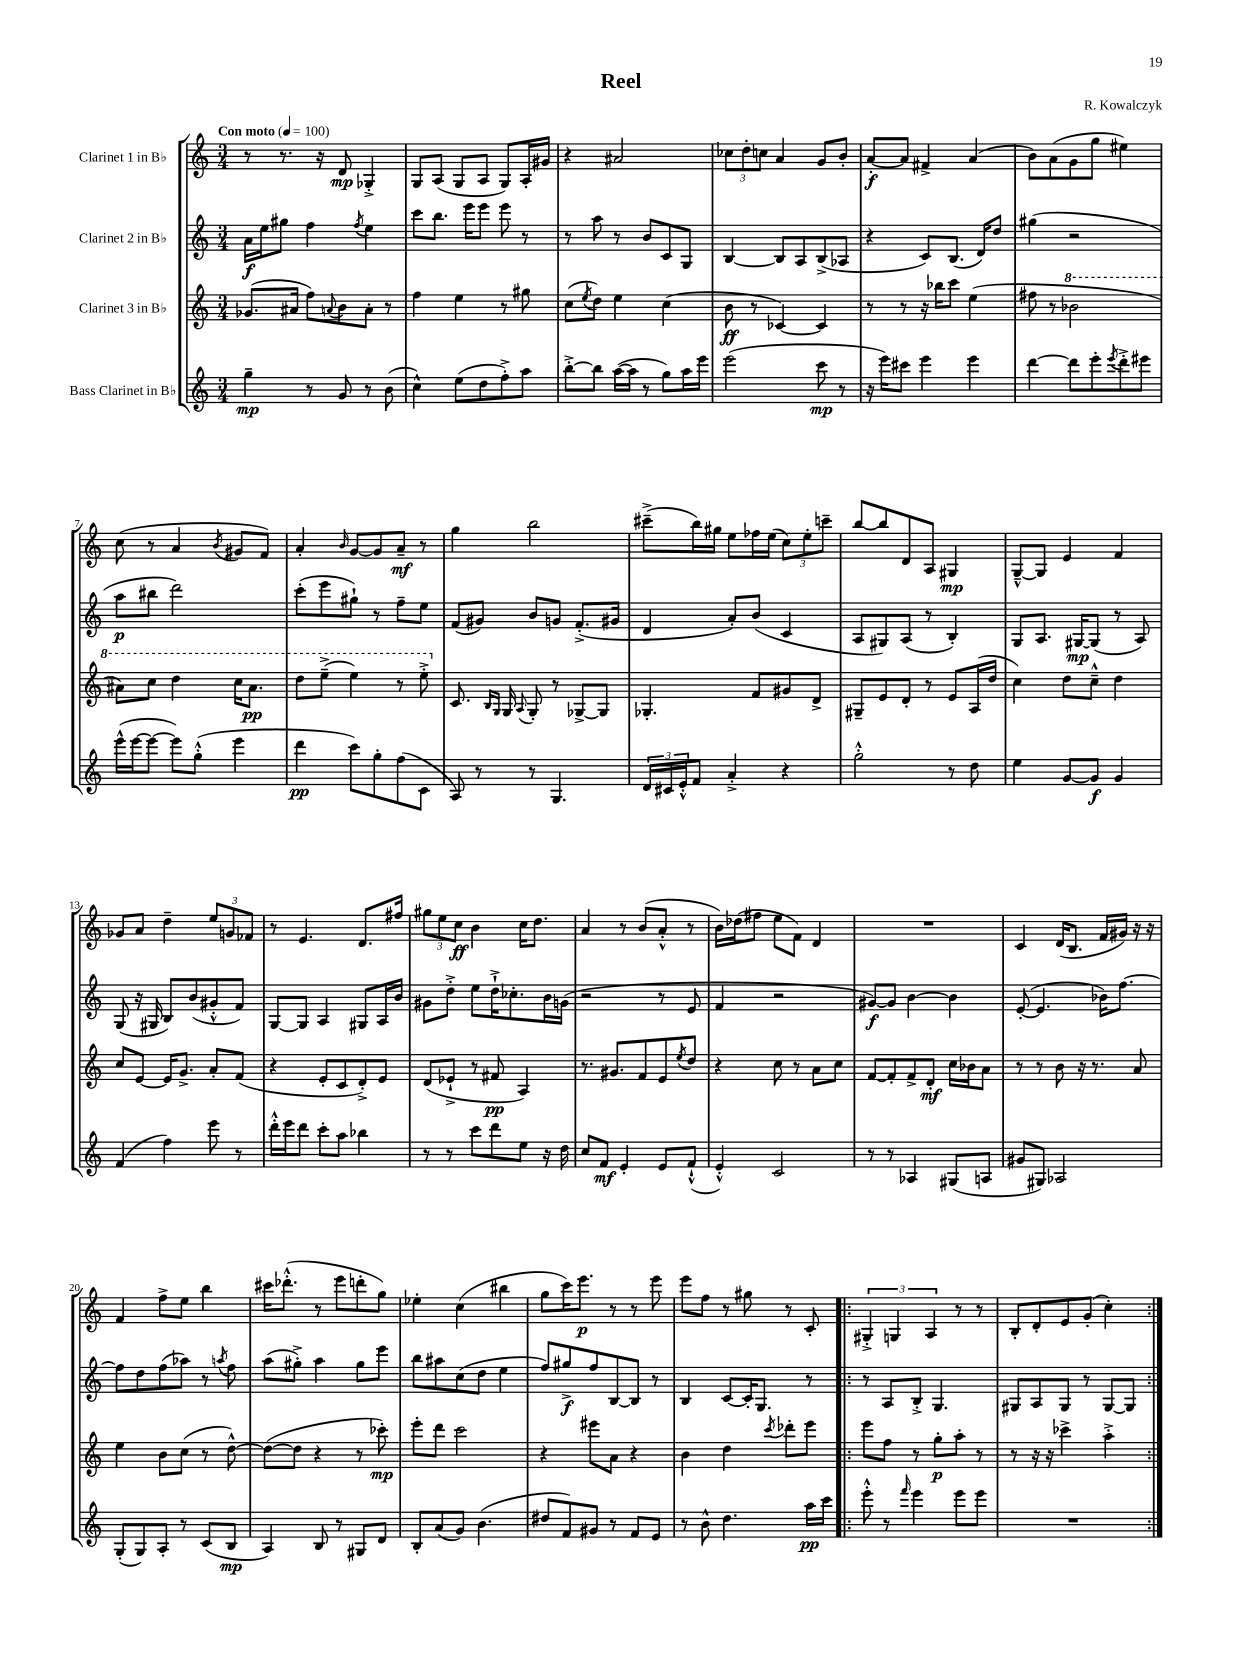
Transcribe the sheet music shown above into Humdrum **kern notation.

**kern	**kern	**kern	**kern
*staff4	*staff3	*staff2	*staff1
*clefG2	*clefG2	*clefG2	*clefG2
*k[]	*k[]	*k[]	*k[]
*M3/4	*M3/4	*M3/4	*M3/4
*MM100	*MM100	*MM100	*MM100
4gg~\	(8.g-/L	16a\LL	8r
.	.	16ee\J	.
.	.	8gg#\J	8.r
.	16a#/Jk	.	.
8r	8ff\L)	4ff\	.
.	.	.	16r
.	8qqa/	.	.
8g/	8b\	.	8d/
.	.	8qff/	.
8r	8a'\J	4ee\	4G-'^/
(8b\	8r	.	.
=	=	=	=
4cc^^\)	4ff\	8ccc\L	8G/L
.	.	8.bb\J	(8A/J
(8ee\L	4ee\	.	8G/L
.	.	16eee\LK	.
8dd\	.	8eee\J	8A/J
8ff'^\)	8r	8eee\	8G/L)
8aa\J	8gg#\	8r	16A'/L
.	.	.	16g#/JJ
=	=	=	=
[8bb'^\L	(8cc\L	8r	4r
.	8qee/	.	.
8bb\]J	8dd\J)	8aa\	.
([16aa\LL	4ee\	8r	2a#/
16aa\]JJ	.	.	.
8r	.	8b/L	.
8gg\L)	(4cc\	8c/	.
16aa\L	.	8G/J	.
16eee\JJ	.	.	.
=	=	=	=
(2eee\	8b\	[4B/	12cc-\L
.	.	.	12dd'\
.	8r	.	.
.	.	.	12cc\J
.	[4c-/)	8B/]L	4a/
.	.	8A/	.
8ccc\	4c-/]	(8B^/	8g/L
8r	.	8A-/J	8b'/J
=	=	=	=
16r	8r	4r	[8a'/L
16eee\LK)	.	.	.
8ccc#\J	8r	.	8a/]J
4eee\	16r	8c/L)	4f#^/
.	16bb-\LK	.	.
.	8ccc\J	(8.B/J	.
4eee\	(4ee\	.	(4a/
.	.	16d/LK)	.
.	.	8dd/J	.
=	=	=	=
[4ddd\	8ff#\	(4gg#\	8b\L)
.	8r	.	(8a\
8ddd\]L	2bb-\	2r	8g\
8eee'\	.	.	8gg\J
8qeee/	.	.	.
8ddd'^\	.	.	4ee#\)
8eee#\J	.	.	.
=	=	=	=
(16eee^^\LL	8aa#\L)	8aa\L	(8cc\
[16eee\J	.	.	.
8eee\_J	8ccc\J	8bb#\J	8r
8eee\]L)	4ddd\	2ddd\)	4a/
(8gg'^^\J	.	.	.
.	.	.	8qb/
4eee\	16ccc\LK	.	8g#/L
.	8.aa#\J	.	.
.	.	.	8f/J)
=	=	=	=
4ddd\	8ddd\L	(8ccc'\L	4a'/
.	(8eee~^\J	8eee\	.
.	.	.	16qqb/
8ccc\L)	4eee\)	8gg#`\J)	[8g/L
8gg'\	.	8r	8g/]
(8ff\	8r	8ff~\L	8a~/J
8c\J	8eee'^\	8ee\J	8r
=	=	=	=
8A/)	8.c/	(8f/L	4gg\
8r	.	8g#/J)	.
.	16qqB/LL	.	.
.	16qqG/JJ	.	.
.	16G/	.	.
.	8qqA/	.	.
8r	8G'/	8b/L	2bb\
4.G/	8r	8g/J	.
.	[8G-^/L	(8.f'^/L	.
.	8G-/]J	.	.
.	.	16g#/Jk	.
=	=	=	=
24d/LL	4.G-'/	4d/	(8ccc#~^\L
24c#/	.	.	.
24e'^^/J	.	.	.
8f/J	.	.	16bb\L)
.	.	.	16gg#\JJ
4a'^/	.	8a'/L)	8ee\L
.	8f/L	(8b/J	16ff-\L
.	.	.	(16ee\JJ
4r	8g#/	4c/	12cc\L)
.	.	.	12ee'\
.	8d^/J	.	.
.	.	.	12ccc~\J
=	=	=	=
2gg'^^\	8G#~/L	8A/L	[8bb/L
.	8e/	8G#/)	8bb/]
.	8d'/J	(8A/J	8d/
.	8r	8r	8A/J
8r	8e/L	4B'/)	4G#/
8dd\	(16A/L	.	.
.	16dd/JJ	.	.
=	=	=	=
4ee\	4cc\)	8G/L	[8G~^^/L
.	.	8.A/J	8G/]J
[8g/L	8dd\L	.	4e/
.	.	[16G#/LK	.
8g/]J	8cc~^^\J	(8G#/]J	.
4g/	4dd\	8r	4f/
.	.	8A/)	.
=	=	=	=
(4f/	8cc/L	(8G/	8g-/L
.	[8e/J	16r	8a/J
.	.	16G#/	.
4ff\)	16e/]LK	8B/L)	4dd~\
.	8.g^/J	.	.
.	.	(8b/	.
8eee\	8a'/L	8g#'^^/	12ee/L
.	.	.	12g/
8r	(8f/J	8f/J)	.
.	.	.	12f-/J
=	=	=	=
16ddd'^^\LL	4r	[8G/L	8r
16eee\J	.	.	.
8ddd\J	.	8G/]J	4.e/
8ccc'\L	8e'/L	4A/	.
8aa\J	8c/	.	.
4bb-\	8d'^/)	8G#/L	8.d/L
.	8e/J	16A/L	.
.	.	16b/JJ	16ff#/Jk
=	=	=	=
8r	(8d/L	8g#\L	12gg#\L
.	.	.	12ee\
8r	8e-`^/J	8dd'^\J	.
.	.	.	12cc\J
8ccc\L	8r	8ee\L	4b\
8ddd\	8f#/	16dd`^\K	.
.	.	8.cc-'\	.
8ee\J	4A/)	.	16cc\LK
.	.	.	8.dd\J
16r	.	16b\L	.
16dd\	.	(16g\JJ	.
=	=	=	=
8cc/L	8.r	2r	4a/
8f/J	.	.	.
.	8.g#/L	.	.
4e'/	.	.	8r
.	8f/	.	(8b/L
8e/L	8e/	8r	8a'^^/J
.	8qee/	.	.
(8f`^^/J	8dd/J	8e/	8r
=	=	=	=
4e'^^/)	4r	4f/	16b\LL)
.	.	.	(16dd-\J
.	.	.	8ff#\J
2c/	8cc\	2r	8ee\L
.	8r	.	8f\J)
.	8a\L	.	4d/
.	8cc\J	.	.
=	=	=	=
8r	[8f/L	[8g#/L)	2.r
8r	8f'/]	8g#/]J	.
4A-/	8f^/	[4b\	.
.	8d'/J	.	.
(8G#/L	16cc\LL	4b\]	.
.	16b-\J	.	.
8A/J	8a\J	.	.
=	=	=	=
8g#/L	8r	([8e'/	4c/
8G#/J)	8r	4.e/]	.
2A-/	8b\	.	(16d/LK
.	.	.	8.B/J
.	16r	.	.
.	8.r	.	.
.	.	16b-\LK)	16f/LL
.	.	[8.ff\J	16g#/JJ)
.	8a/	.	16r
.	.	.	16r
=	=	=	=
(8G'/L	4ee\	8ff\]L	4f/
8G/)	.	8dd\	.
8A'/J	8b\L	(8ff\	8ff^\L
8r	(8cc\J	8aa-\J)	8ee\J
(8c/L	8r	8r	4bb\
.	.	8qaa/	.
8B/J	[8dd^^\)	8ff\	.
=	=	=	=
4A/)	(8dd\_L	(8aa\L	16ccc#\LK
.	.	.	(8.ddd-'^^\J
.	8dd\]J	8gg#'^\J)	.
8B/	4r	4aa\	8r
8r	.	.	8eee\L
8G#/L	8r	8gg#\L	8ddd'\
8d/J	8ccc-'\)	8eee\J	8gg\J)
=	=	=	=
8B'/L	8eee'\L	8bb\L	4ee-'\
(8a/	8ddd\J	8aa#\	.
8g/J)	2ccc\	(8cc\	(4cc\
(4.b\	.	8dd\J	.
.	.	4ee\	4bb#\
=	=	=	=
8dd#/L	4r	8ff/L)	8gg\L
8f/)	.	8gg#^/	16ccc\K)
.	.	.	8.eee\J
8g#/J	8eee#\L	8ff/	.
8r	8a\J	[8B/	8r
8f/L	4r	8B/]J	8r
8e/J	.	8r	8eee\
=	=	=	=
8r	4b\	4B/	8eee\L
8b^^\	.	.	8ff\J
4.dd\	4dd\	[8c/L	8r
.	.	16c'/]K	8gg#\
.	.	8.G/J	.
.	8qccc/	.	.
.	8ddd-'\L	.	8r
16aa\LL	8eee\J	8r	8c'/
16ccc\JJ	.	.	.
=!|:	=!|:	=!|:	=!|:
8eee'^^\	8eee\L	8r	6G#'^/
8r	8ff\J	8A/L	.
.	.	.	6G/
16qqfff/	.	.	.
4eee\	8r	8B'^/J	.
.	.	.	6A/
.	8gg'\L	4.G/	.
8eee\L	8aa'\J	.	8r
8eee\J	8r	.	8r
=	=	=	=
2.r	8r	8G#/L	8B'/L
.	16r	8A/	8d'/
.	16r	.	.
.	4ccc-^\	8G#/J	8e/
.	.	8r	(8g'/J
.	4aa'^\	[8G#/L	4cc'\)
.	.	8G#/]J	.
==:|!	==:|!	==:|!	==:|!
*-	*-	*-	*-
